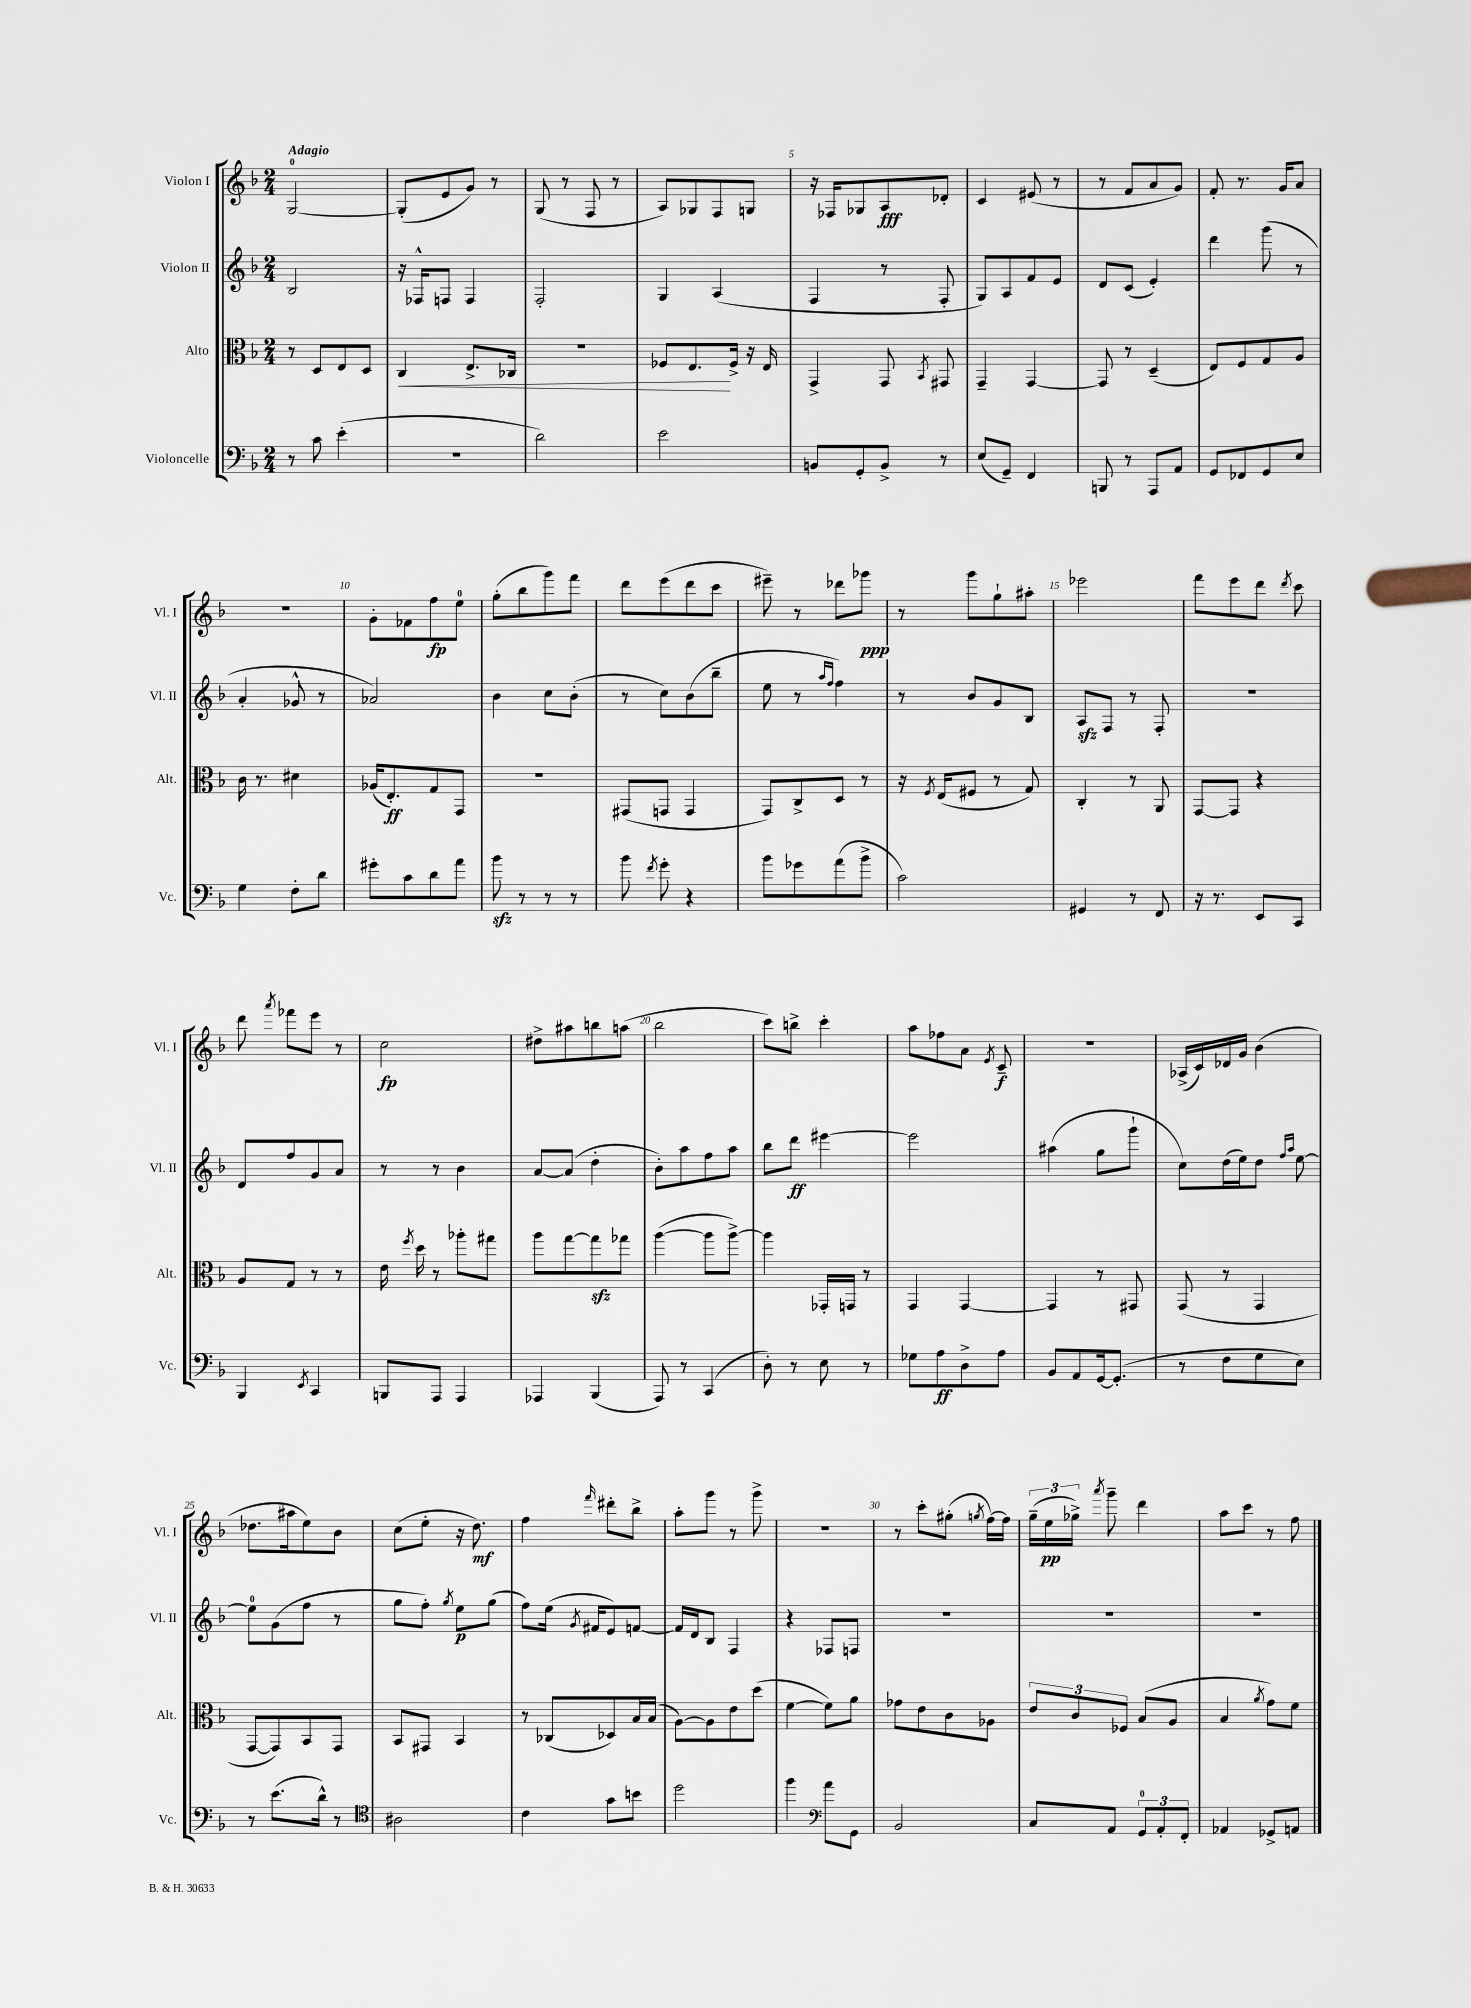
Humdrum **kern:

**kern	**kern	**kern	**kern
*staff4	*staff3	*staff2	*staff1
*clefF4	*clefC3	*clefG2	*clefG2
*k[b-]	*k[b-]	*k[b-]	*k[b-]
*M2/4	*M2/4	*M2/4	*M2/4
8r	8r	2B-	[2G
8c	8D	.	.
(4e'	8E	.	.
.	8D	.	.
=	=	=	=
2r	4C	16r	(8G']
.	.	16F-^^	.
.	.	8F	8e
.	8.E^	4F	8g)
.	.	.	8r
.	16C-	.	.
=	=	=	=
2d)	2r	2F'	(8G
.	.	.	8r
.	.	.	8F
.	.	.	8r
=	=	=	=
2e	8F-	4G	8A)
.	8.E	.	8G-
.	.	(4A	8F
.	16F-^	.	.
.	16r	.	8G
.	16E	.	.
=	=	=	=
8BB	4GG^	4F	16r
.	.	.	16F-
8GG'	.	.	8G-
8BB^	8GG	8r	8A
.	8qBB-	.	.
8r	8GG#	8F'	8d-'
=	=	=	=
(8E	4GG~	8G)	4c
8GG~)	.	8A	.
4FF	[4GG	8f	(8e#
.	.	8e	8r
=	=	=	=
8BBB	8GG]	8d	8r
8r	8r	(8c	8f
8AAA	(4D~	4e')	8a
8AA	.	.	8g)
=	=	=	=
8GG	8E)	4ddd	8f'
8FF-	8F	.	8.r
8GG	8G	(8ggg	.
.	.	.	16g
8E	8A	8r	8a
=	=	=	=
4G	16c	4a'	2r
.	8.r	.	.
8F'	4d#	8g-^^	.
8d	.	8r	.
=	=	=	=
8g#'	(16A-	2a-)	8g'
.	8.E')	.	.
8c	.	.	8f-
8d	8G	.	8ff
8a	8GG	.	8ee
=	=	=	=
8b-	2r	4b-	(8gg'
8r	.	.	8bb-
8r	.	8cc	8ggg)
8r	.	(8b-'	8fff
=	=	=	=
8b-	(8GG#	8r	8ddd
8qf	.	.	.
8g'	8GG	8cc)	(8eee
4r	4GG	(8b-	8ddd
.	.	8bb-~	8ccc
=	=	=	=
8b-	8GG)	8ee	8eee#~)
8g-	8C^	8r	8r
.	.	16qqaa	.
.	.	16qqff	.
(8a	8D	4ff)	8ddd-
8b-^	8r	.	8ggg-
=	=	=	=
2c)	16r	8r	8r
.	8qF	.	.
.	(16E	.	.
.	8F#	8b-	8ggg
.	8r	8g	8gg`
.	8G)	8B-	8aa#'
=	=	=	=
4GG#	4C'	8A	2eee-
.	.	8F	.
8r	8r	8r	.
8FF	8AA	8F'	.
=	=	=	=
16r	[8GG	2r	8fff
8.r	.	.	.
.	8GG]	.	8eee
8EE	4r	.	8ddd
.	.	.	8qddd
8CC	.	.	8ccc
=	=	=	=
4BBB-	8A	8d	8ddd
.	.	.	8qaaa
.	8G	8ff	8fff-
8qEE	.	.	.
4CC	8r	8g	8eee
.	8r	8a	8r
=	=	=	=
8BBB	16e	8r	2cc
.	8qff	.	.
.	16dd	.	.
8AAA	8r	8r	.
4AAA	8aa-'	4b-	.
.	8gg#	.	.
=	=	=	=
4AAA-	8aa	[8a	8dd#^
.	[8gg	(8a]	8aa#
(4BBB-	8gg]	4dd'	8bb
.	8gg-	.	(8aa
=	=	=	=
8AAA)	([4aa	8b-')	2bb-
8r	.	8aa	.
(4CC	8aa]	8ff	.
.	[8aa^)	8aa	.
=	=	=	=
8D')	4aa]	8bb-	8ccc)
8r	.	8ddd	8bb^
8E	16GG-'	[4eee#	4ccc'
.	16GG	.	.
8r	8r	.	.
=	=	=	=
8G-	4GG	2eee#]	8aa
8A	.	.	8ff-
8D^	[4GG	.	8a
.	.	.	8qe
8A	.	.	8c~
=	=	=	=
8BB-	4GG]	(4aa#	2r
8AA	.	.	.
[16GG	8r	8gg	.
(8.GG']	.	.	.
.	8GG#	8ggg`	.
=	=	=	=
8r	(8GG	8cc)	(16A-^
.	.	.	16c)
8F	8r	(16dd	16d-
.	.	16ee)	16g
8G	4GG	8dd	(4b-
.	.	16qqff	.
.	.	16qqaa	.
8E)	.	[8ee	.
=	=	=	=
8r	[8GG	8ee]	8.dd-
(8.e	8GG])	(8g	.
.	.	.	16aa#
.	8BB-	8ff	8ee)
16d^^)	.	.	.
8r	8GG	8r	8b-
=	=	=	=
*clefC4	*	*	*
2A#	8BB-	8gg	(8cc
.	8GG#	8ff')	8ee'
.	.	8qgg	.
.	4BB-	8ee	16r
.	.	.	8.dd)
.	.	(8gg	.
=	=	=	=
4c	8r	8ff)	4ff
.	(8C-	(16ee	.
.	.	8qg	.
.	.	16f#	.
.	.	.	16qqfff
8g	8D-)	8e)	8ddd#'
8b	16B-	[8f	8bb-^
.	(16B-	.	.
=	=	=	=
2dd	[8A)	16f]	8aa'
.	.	16d	.
.	8A]	8B-	8ggg
.	8e	4F	8r
.	(8dd	.	8ggg^
=	=	=	=
4ff	[4f	4r	2r
*clefF4	*	*	*
8a	8f])	8F-	.
8GG	8a	8F	.
=	=	=	=
2BB-	8g-	2r	8r
.	8e	.	8ccc'
.	8c	.	(8gg#'
.	.	.	8qgg
.	8A-	.	[16ff)
.	.	.	16ff]
=	=	=	=
8C	12e	2r	(24gg~
.	.	.	24ee
.	12c	.	24gg-^)
.	.	.	8qaaa
8AA	.	.	8ggg~
.	12F-	.	.
12GG	(8B-	.	4ddd
12AA'	.	.	.
.	8A	.	.
12FF'	.	.	.
=	=	=	=
4AA-	4B-	2r	8aa
.	.	.	8ccc
.	8qa	.	.
8GG-^	8g)	.	8r
8AA	8f	.	8ff
==	==	==	==
*-	*-	*-	*-
